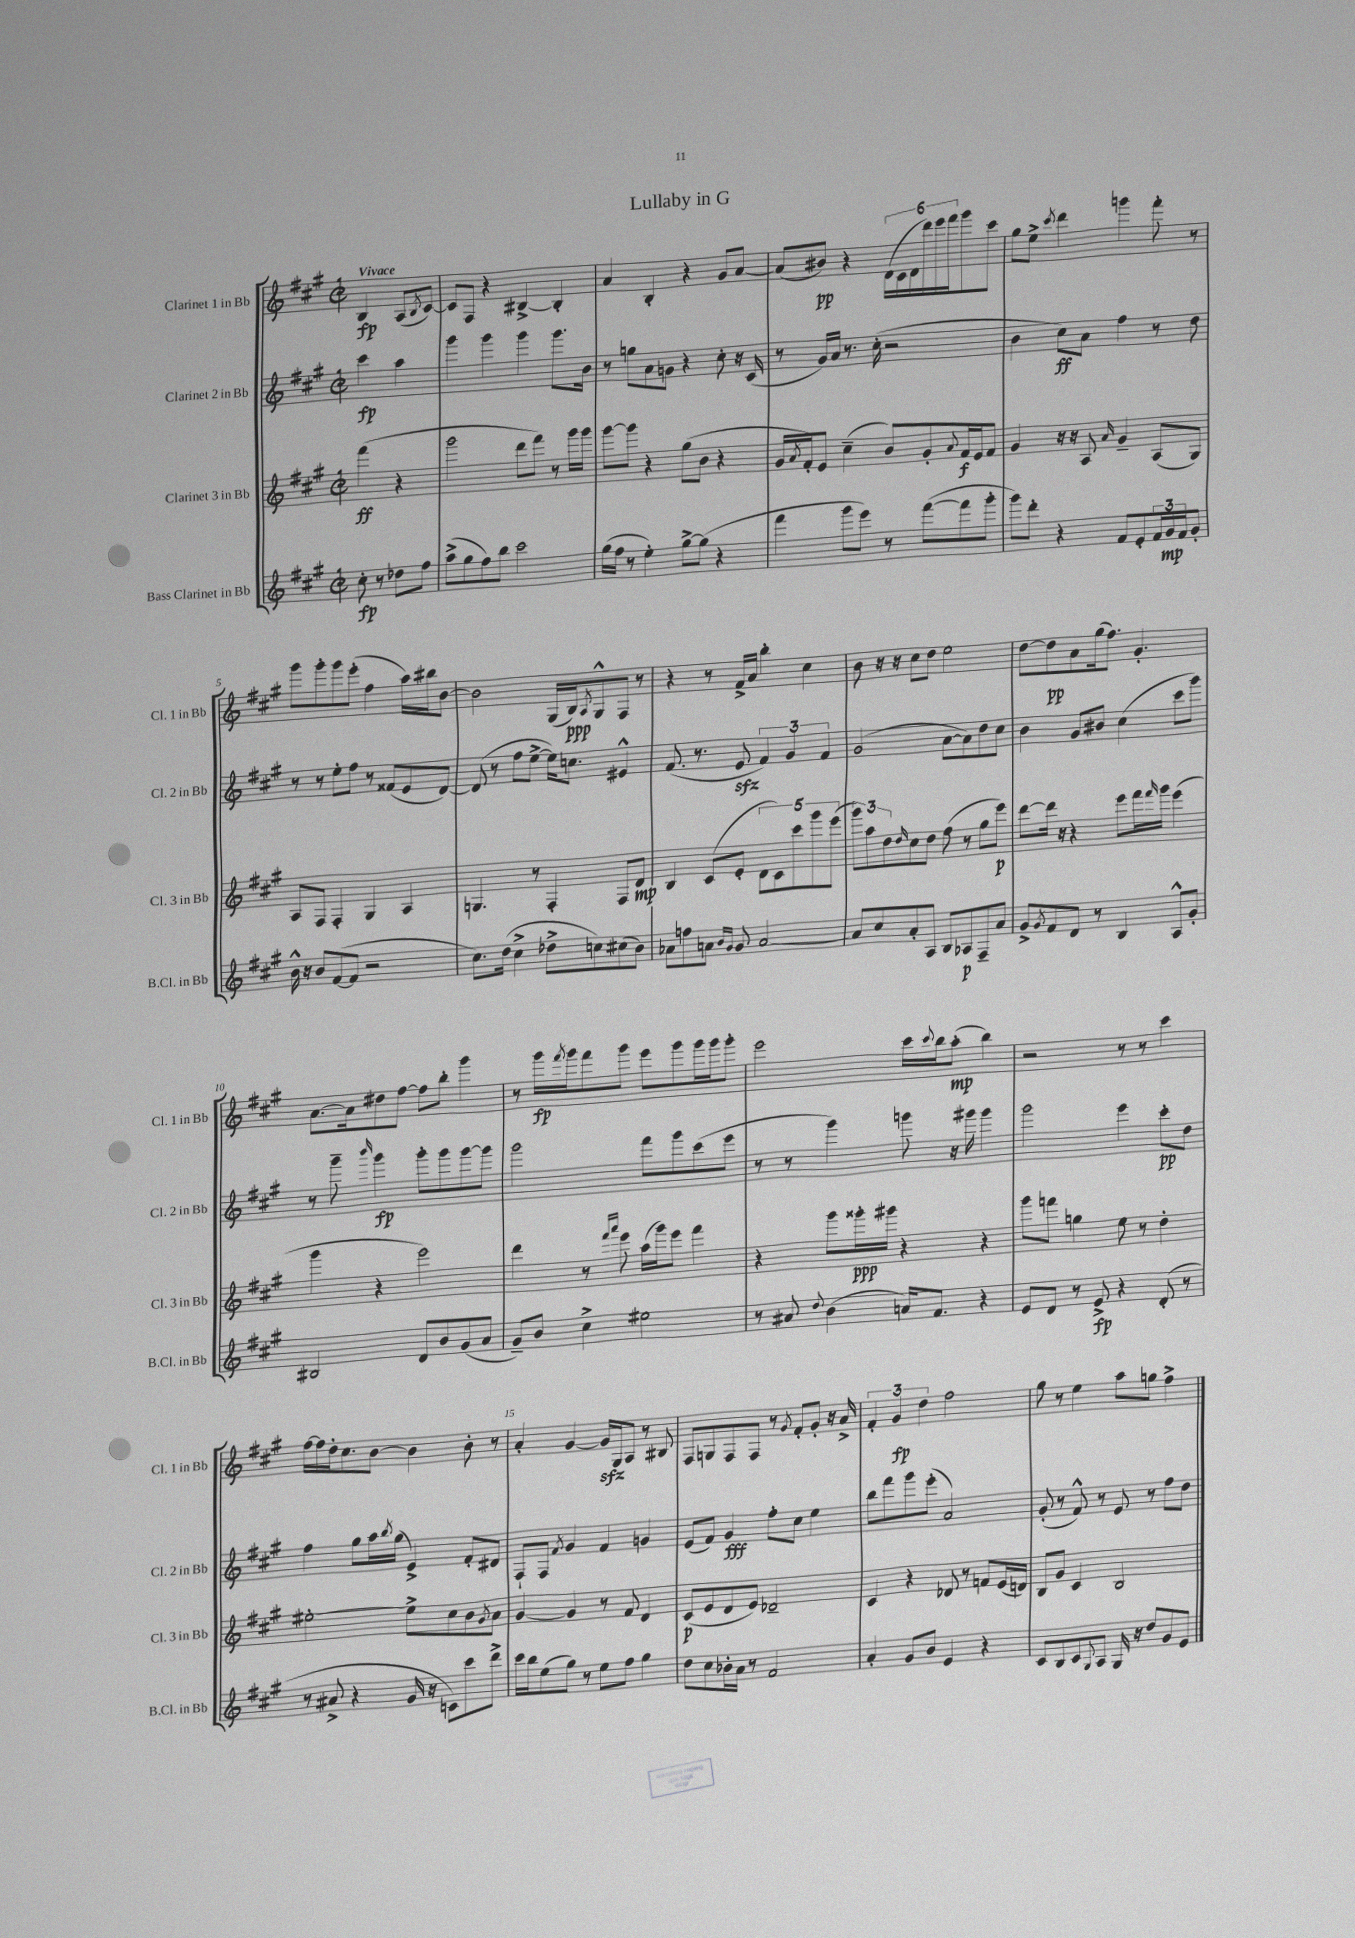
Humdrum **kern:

**kern	**dynam	**kern	**dynam	**kern	**dynam	**kern	**dynam
*part4	*part4	*part3	*part3	*part2	*part2	*part1	*part1
*staff4	*staff4	*staff3	*staff3	*staff2	*staff2	*staff1	*staff1
*I"Bass Clarinet in Bb	*	*I"Clarinet 3 in Bb	*	*I"Clarinet 2 in Bb	*	*I"Clarinet 1 in Bb	*
*I'B.Cl. in Bb	*	*I'Cl. 3 in Bb	*	*I'Cl. 2 in Bb	*	*I'Cl. 1 in Bb	*
*clefG2	*	*clefG2	*	*clefG2	*	*clefG2	*
*k[f#c#g#]	*	*k[f#c#g#]	*	*k[f#c#g#]	*	*k[f#c#g#]	*
*M2/2	*	*M2/2	*	*M2/2	*	*M2/2	*
*met(c|)	*	*met(c|)	*	*met(c|)	*	*met(c|)	*
=	=	=	=	=	=	=	=
!	!	!	!	!	!	!LO:TX:a:B:t=Vivace	!
8cc#'\	fp	(4fff#\	ff	4ccc#\	fp	4B/	fp
8r	.	.	.	.	.	.	.
8dd-X\L	.	4r	.	4aa\	.	(8A/L	.
.	.	.	.	.	.	8qB/	.
8ff#\J	.	.	.	.	.	[8c#/J)	.
=1	=1	=1	=1	=1	=1	=1	=1
(8aa^\L	.	2ggg#\	.	4ggg#\	.	8c#/L]	.
8gg#\	.	.	.	.	.	8F#/J	.
8ff#\)	.	.	.	4ggg#\	.	4r	.
8bb\J	.	.	.	.	.	.	.
2ccc#\	.	8ddd\L	.	4ggg#\	.	[4B#X^/	.
.	.	8fff#\J)	.	.	.	.	.
.	.	8r	.	8.ggg#\L	.	4B#'/]	.
.	.	16ggg#\LL	.	.	.	.	.
.	.	16ggg#\JJ	.	16b\Jk	.	.	.
=2	=2	=2	=2	=2	=2	=2	=2
(16gg#\LL	.	[8ggg#\L	.	8r	.	4a/	.
16ff#\JJ	.	.	.	.	.	.	.
8r	.	8ggg#\J]	.	8ggn\L	.	.	.
4ee'\)	.	4r	.	8a\	.	4B'/	.
.	.	.	.	8gn\J	.	.	.
[8gg#^\L	.	(8gg#\L	.	4r	.	4r	.
(8gg#\J]	.	8b\J	.	.	.	.	.
4r	.	4r	.	8cc#'\	.	8g#/L	.
.	.	.	.	16r	.	[8a/J	.
.	.	.	.	(16c#/	.	.	.
=3	=3	=3	=3	=3	=3	=3	=3
4fff#\	.	16g#/LL	.	8r	.	(8a/L]	.
.	.	8qa/	.	.	.	.	.
.	.	16f#'/J)	.	.	.	.	.
.	.	8e/J	.	16g#/LL)	.	8b#X/J)	pp
.	.	.	.	16a/JJ	.	.	.
8ggg#\L	.	(4cc#~\	.	8.r	.	4r	.
8eee\J)	.	.	.	.	.	.	.
.	.	.	.	(16cc#'\	.	.	.
8r	.	8b/L)	.	2r	.	(24d\LL	.
.	.	.	.	.	.	24c#\	.
.	.	.	.	.	.	24d\	.
([8fff#\L	.	8g#'/	.	.	.	24ddd\)	.
.	.	.	.	.	.	24eee\	.
.	.	.	.	.	.	24fff#\J	.
.	.	8qqa/	.	.	.	.	.
8fff#\]	.	16f#/L	f	.	.	8ggg#\	.
.	.	16e/J	.	.	.	.	.
8ggg#'\J	.	8f#/J	.	.	.	8ccc#\J	.
=4	=4	=4	=4	=4	=4	=4	=4
8ggg#\L)	.	4g#/	.	4b\	.	8gg#\L	.
8ddd'\J	.	.	.	.	.	8ee^\J	.
.	.	.	.	.	.	8qccc#/	.
4r	.	16r	.	8cc#\L)	ff	4ddd\	.
.	.	16r	.	.	.	.	.
.	.	8A/	.	8a\J	.	.	.
.	.	16qqa/	.	.	.	.	.
8f#/L	.	4g#~/	.	4ff#\	.	4gggn\	.
8e'/	.	.	.	.	.	.	.
24f#/L	.	(8A/L	.	8r	.	8fff#'\	.
24g#/	mp	.	.	.	.	.	.
24f#/J	.	.	.	.	.	.	.
8g#'/J	.	8G#/J)	.	8dd\	.	8r	.
!!LO:LB:g=z
=5	=5	=5	=5	=5	=5	=5	=5
16b^^\	.	8A/L	.	8r	.	8ggg#\L	.
16r	.	.	.	.	.	.	.
8b/L	.	8F#/J	.	8r	.	8ggg#'\	.
([8f#/	.	4F#'/	.	8ee'\L	.	8ggg#\	.
8f#/J]	.	.	.	8ff#\J	.	(8eee'\J	.
2r	.	4G#/	.	8r	.	4ff#\	.
.	.	.	.	(8f##X/L	.	.	.
.	.	4A/	.	8e/	.	16aa\LL)	.
.	.	.	.	.	.	16bb#X\J	.
.	.	.	.	[8d/J)	.	[8b\J	.
=6	=6	=6	=6	=6	=6	=6	=6
8.cc#\L)	.	4.Gn/	.	(8d/]	.	2b\]	.
.	.	.	.	8r	.	.	.
(16dd\Jk	.	.	.	.	.	.	.
4cc#^\	.	.	.	8ff#\L	.	.	.
.	.	8r	.	[8ee^\J	.	.	.
8dd-X^\L	.	4F#'/	.	16ee\KL])	.	(16G#/LL	.
.	.	.	.	8.ccn\J	.	16B/J)	ppp
.	.	.	.	.	.	8qA/	.
8ccn\)	.	.	.	.	.	8G#^^/	.
(8cc#X\	.	8F#/L	.	4e#X^^/	.	8F#/J	.
8b\J)	.	8d/J	mp	.	.	8r	.
=7	=7	=7	=7	=7	=7	=7	=7
8a-X\L	.	4B/	.	(8.f#/	.	4r	.
8ffn\	.	.	.	.	.	.	.
.	.	.	.	8.r	.	.	.
8an\J	.	(8c#/L	.	.	.	8r	.
16qqb/LL	.	.	.	.	.	.	.
16qqg#/JJ	.	.	.	.	.	.	.
8g#/	.	8e'/J	.	8ezz/	.	16f#^/LL	.
.	.	.	.	.	.	16a/JJ	.
[2a/	.	10d\L	.	6f#/)	.	4bb'\	.
.	.	10c#\)	.	.	.	.	.
.	.	.	.	6g#/	.	.	.
.	.	10ccc#\	.	.	.	.	.
.	.	.	.	.	.	4cc#\	.
.	.	10ggg#\	.	.	.	.	.
.	.	.	.	6f#/	.	.	.
.	.	(10eee\J	.	.	.	.	.
=8	=8	=8	=8	=8	=8	=8	=8
8a/L]	.	12ggg#\L)	.	(2g#/	.	8b\	.
.	.	12aa\	.	.	.	.	.
8cc#/	.	.	.	.	.	16r	.
.	.	12dd\	.	.	.	.	.
.	.	.	.	.	.	16r	.
.	.	16qqdd/	.	.	.	.	.
8a'/	.	8cc#\	.	.	.	8cc#\L	.
8A/J	.	8dd\J	.	.	.	8dd\J	.
8B/L	.	(8ff#\	.	[8a\L	.	2ee\	.
8A-X/	p	8r	.	8a\])	.	.	.
8F#~/	.	8gg#\L	.	8dd\	.	.	.
8a/J	.	8eee\J)	p	8cc#\J	.	.	.
=9	=9	=9	=9	=9	=9	=9	=9
8g#^/L	.	[8ddd\L	.	4b\	.	[8dd\L	.
8qg#/	.	.	.	.	.	.	.
8f#/	.	16ddd\Jk]	.	.	.	8dd\]	pp
.	.	16r	.	.	.	.	.
8d/J	.	4r	.	8g#/L	.	8a\	.
8r	.	.	.	8b#X/J	.	(16gg#\k	.
.	.	.	.	.	.	8.ff#\J)	.
4B/	.	8eee\L	.	(4cc#\	.	.	.
.	.	16fff#\L	.	.	.	4.g#'/	.
.	.	16qqfff#/	.	.	.	.	.
.	.	16ggg#\JJ	.	.	.	.	.
8A^^/L	.	(4eee\	.	8ccc#\L	.	.	.
8g#'/J	.	.	.	8ggg#\J)	.	.	.
!!LO:LB:g=z
=10	=10	=10	=10	=10	=10	=10	=10
2B#X/	.	4ggg#\	.	8r	.	[8.a\L	.
.	.	.	.	8ggg#~\	.	.	.
.	.	.	.	.	.	16a\k]	.
.	.	.	.	16qqbbb/	.	.	.
.	.	4r	.	4ggg#\	fp	8dd#X\	.
.	.	.	.	.	.	[8ff#\J	.
8d/L	.	2eee\)	.	8ggg#'\L	.	8ff#\L]	.
8b/	.	.	.	8ggg#\	.	8bb'\J	.
(8g#/	.	.	.	[8ggg#\	.	4ggg#\	.
8a/J	.	.	.	8ggg#\J]	.	.	.
=11	=11	=11	=11	=11	=11	=11	=11
8g#~/L)	.	4ddd\	.	2ggg#\	.	8r	.
8b/J	.	.	.	.	.	16ggg#\LL	fp
.	.	.	.	.	.	8qfff#/	.
.	.	.	.	.	.	16ggg#\J	.
4cc#^\	.	8r	.	.	.	8fff#\	.
.	.	16qqfff#/LL	.	.	.	.	.
.	.	16qqaaa/JJ	.	.	.	.	.
.	.	8eee\	.	.	.	8ggg#\J	.
2ee#X\	.	(16aa\LL	.	8fff#\L	.	8eee\L	.
.	.	16ggg#\J)	.	.	.	.	.
.	.	8eee\J	.	8ggg#\	.	8ggg#\	.
.	.	4fff#\	.	(8ccc#\	.	16ggg#\L	.
.	.	.	.	.	.	16ggg#\J	.
.	.	.	.	8eee\J	.	8ggg#'\J	.
=12	=12	=12	=12	=12	=12	=12	=12
8r	.	4r	.	8r	.	2eee\	.
8a#X/	.	.	.	8r	.	.	.
8qqdd/	.	.	.	.	.	.	.
(4b\	.	8ggg#\L	.	4ggg#\)	.	.	.
.	.	16ggg##X'\L	ppp	.	.	.	.
.	.	16ggg#X\JJ	.	.	.	.	.
16an/KL)	.	4r	.	8gggn\	.	16ccc#\LL	.
.	.	.	.	.	.	8qqccc#/	.
8.f#/J	.	.	.	.	.	16bb\J	.
.	.	.	.	16r	.	(8aa'\J	mp
.	.	.	.	16ggg#X\	.	.	.
4r	.	4r	.	4ggg#\	.	4bb\)	.
=13	=13	=13	=13	=13	=13	=13	=13
8e/L	.	8ggg#\L	.	2ggg#\	.	2r	.
8d/J	.	8fffn\J	.	.	.	.	.
8r	.	4ggn\	.	.	.	.	.
8e^/	fp	.	.	.	.	.	.
4r	.	8ee\	.	4eee\	.	8r	.
.	.	8r	.	.	.	8r	.
(8d'/	.	4dd'\	.	8ccc#'\L	pp	4ccc#\	.
8r	.	.	.	8dd\J	.	.	.
!!LO:LB:g=z
=14	=14	=14	=14	=14	=14	=14	=14
8r	.	[2ee#X'\	.	4ff#\	.	[16ff#\LL	.
.	.	.	.	.	.	16ff#\]	.
8a#X^/	.	.	.	.	.	16dd'\J	.
.	.	.	.	.	.	8.cc#\	.
4r	.	.	.	8gg#\L	.	.	.
.	.	.	.	16aa\L	.	[8b\J	.
.	.	.	.	8qbb/	.	.	.
.	.	.	.	(16gg#\JJ	.	.	.
16g#/	.	8ee#^\L]	.	4e^/)	.	4b\]	.
16r	.	.	.	.	.	.	.
8cn\L)	.	8cc#\	.	.	.	.	.
8ccc#\	.	8b\	.	8f#'/L	.	8b'\	.
.	.	8qg#/	.	.	.	.	.
8ddd^\J	.	8a\J	.	8d#X/J	.	8r	.
=15	=15	=15	=15	=15	=15	=15	=15
16ccc#\LL	.	[4g#/	.	8F#`/L	.	4a'/	.
16bb\J	.	.	.	.	.	.	.
(8ee\	.	.	.	8F#/J	.	.	.
.	.	.	.	8qf#/	.	.	.
8gg#\J)	.	4g#/]	.	4g#/	.	[4g#/	.
8r	.	.	.	.	.	.	.
8ee\L	.	8r	.	4f#/	.	16g#zz/LL]	.
.	.	.	.	.	.	16G#/J	.
8ff#\J	.	8f#/	.	.	.	8A/J	.
4gg#\	.	4d/	.	4gn/	.	8r	.
.	.	.	.	.	.	8B#X/	.
=16	=16	=16	=16	=16	=16	=16	=16
8dd\L	.	(8c#/L	p	(8e/L	.	8F#/L	.
8cc#\	.	8e/	.	8f#/J)	.	8Gn/	.
16b-X'\L	.	8d/	.	4g#/	fff	8F#/	.
16a\JJ	.	.	.	.	.	.	.
8r	.	8e/J)	.	.	.	8F#/J	.
2f#/	.	2d-X~/	.	8ff#'\L	.	8r	.
.	.	.	.	.	.	8qg#/	.
.	.	.	.	8cc#\J	.	8f#'/L	.
.	.	.	.	4ee\	.	8g#'/J	.
.	.	.	.	.	.	16r	.
.	.	.	.	.	.	16a^/	.
=17	=17	=17	=17	=17	=17	=17	=17
4a'/	.	4c#/	.	8bb\L	.	6f#'/	.
.	.	.	.	8fff#\	.	.	.
.	.	.	.	.	.	6g#/	fp
8g#/L	.	4r	.	8ggg#\	.	.	.
.	.	.	.	.	.	6dd\	.
8b/J	.	.	.	(8eee'\J	.	.	.
4e/	.	8d-X/	.	2a/)	.	2ff#\	.
.	.	8r	.	.	.	.	.
4r	.	8fn/L	.	.	.	.	.
.	.	(16e/L	.	.	.	.	.
.	.	16dn/JJ)	.	.	.	.	.
=18	=18	=18	=18	=18	=18	=18	=18
8c#/L	.	8B/L	.	(8g#'/	.	8gg#\	.
8B/	.	8g#/J	.	8r	.	8r	.
8c#/	.	4c#/	.	8f#^^/)	.	4ee\	.
8qqG#/	.	.	.	.	.	.	.
8A/J	.	.	.	8r	.	.	.
16G#/	.	2B/	.	8e/	.	8aa\L	.
16r	.	.	.	.	.	.	.
8dd/L	.	.	.	8r	.	8ggn\J	.
8g#/	.	.	.	8ff#\L	.	4ff#^\	.
8e/J	.	.	.	8dd\J	.	.	.
==	==	==	==	==	==	==	==
*-	*-	*-	*-	*-	*-	*-	*-
